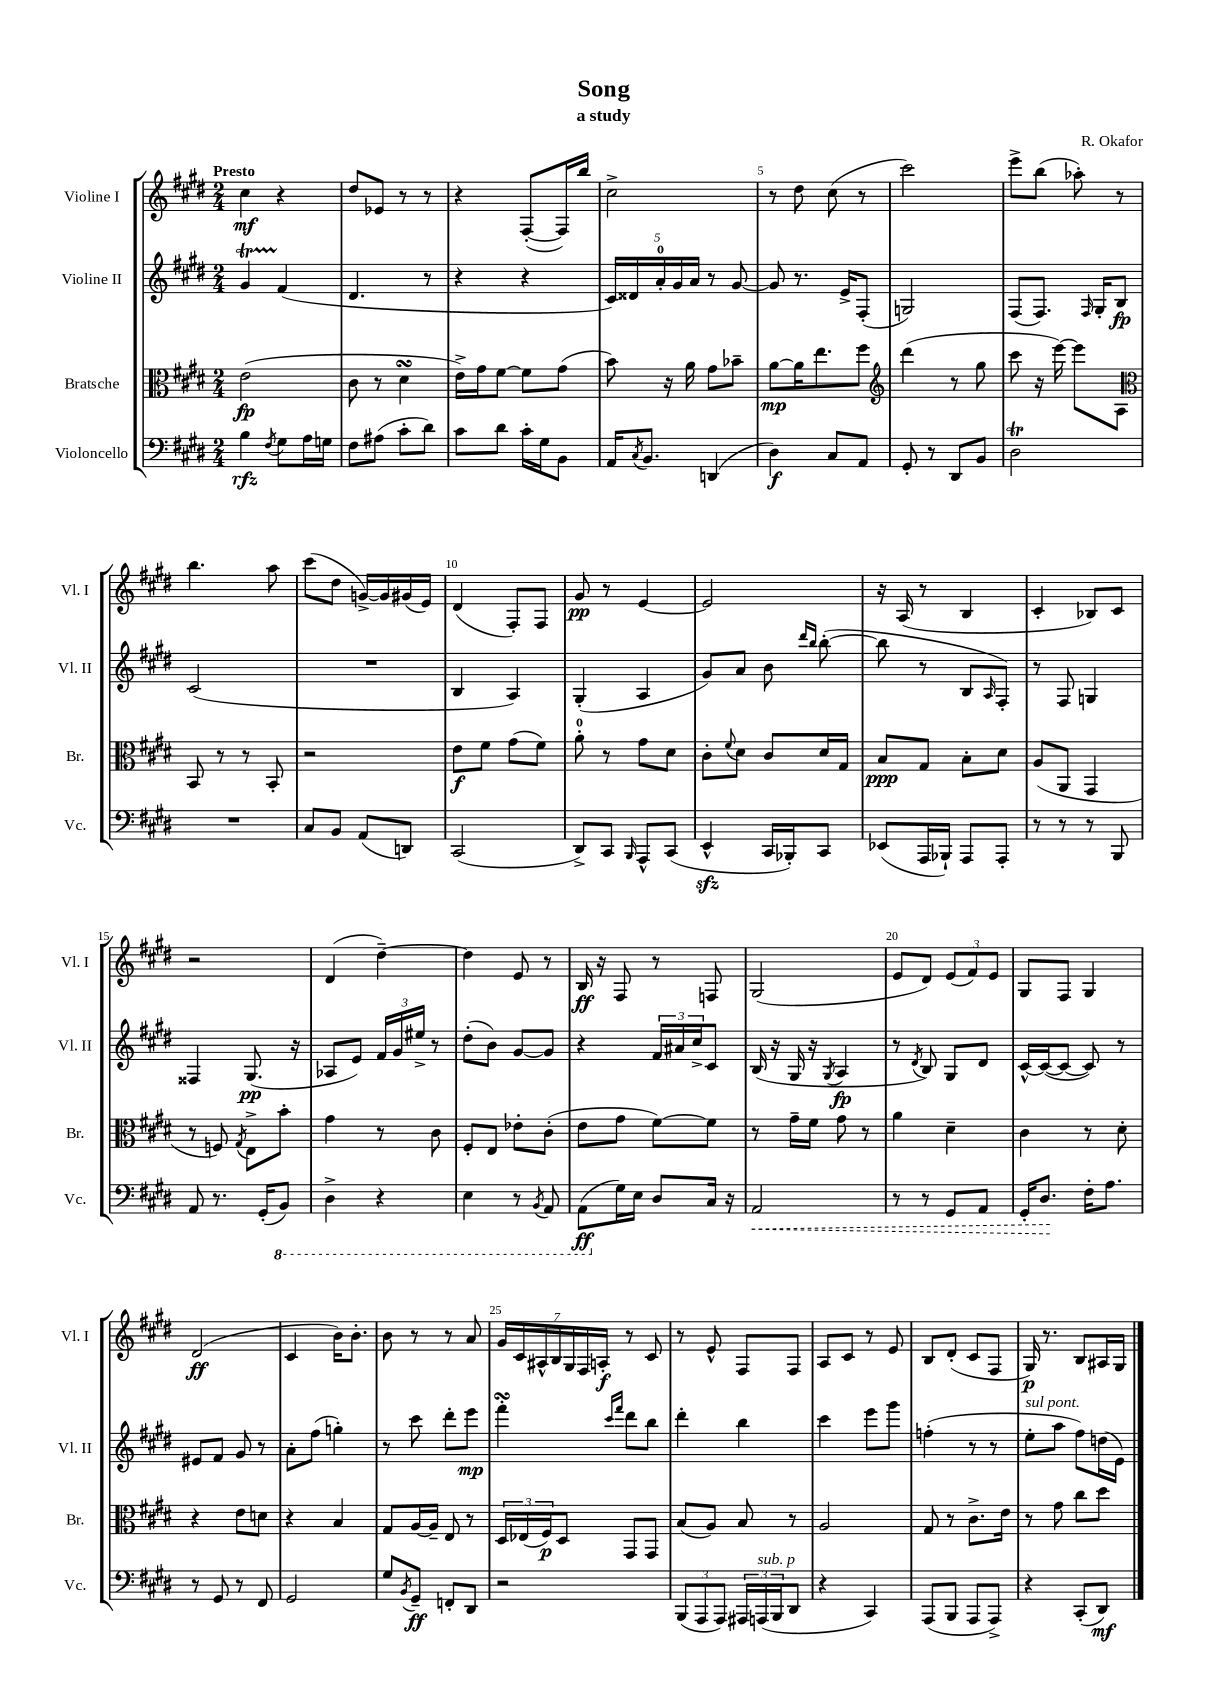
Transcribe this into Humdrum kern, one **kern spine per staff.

**kern	**kern	**kern	**kern
*staff4	*staff3	*staff2	*staff1
*clefF4	*clefC3	*clefG2	*clefG2
*k[f#c#g#d#]	*k[f#c#g#d#]	*k[f#c#g#d#]	*k[f#c#g#d#]
*M2/4	*M2/4	*M2/4	*M2/4
4B	(2e	4g#	4cc#
8qF#	.	.	.
8G#	.	(4f#	4r
16A	.	.	.
16G	.	.	.
=	=	=	=
8F#	8c#	4.d#	8dd#
(8A#	8r	.	8e-
8c#'	4d#	.	8r
8d#)	.	8r	8r
=	=	=	=
8c#	16e^)	4r	4r
.	16g#	.	.
8d#	[8f#	.	.
16c#'	8f#]	4r	([8F#'
16G#	.	.	.
8BB	(8g#	.	16F#])
.	.	.	16bb
=	=	=	=
16AA	8b)	20c#)	2cc#^
.	.	20d##	.
8qC#	.	.	.
8.BB	.	.	.
.	.	20a'	.
.	16r	.	.
.	.	20g#	.
.	16a	.	.
.	.	20a	.
(4DD	8g#	8r	.
.	8b-~	[8g#	.
=	=	=	=
4D#)	[8a	8g#]	8r
.	16a]	8.r	8dd#
.	8.ee	.	.
8C#	.	.	(8cc#
.	.	16e^	.
8AA	8ff#	(8F#'	8r
=	=	=	=
*	*clefG2	*	*
8GG#'	(4ddd#	2G)	2ccc#)
8r	.	.	.
8DD#	8r	.	.
8BB	8gg#	.	.
=	=	=	=
2D#	8ccc#	(8F#	8eee^
.	16r	8.F#)	(8bb
.	[16eee)	.	.
.	8eee]	.	8aa-')
.	.	16qqF#	.
.	.	16G#'	.
.	8A	8B	8r
=	=	=	=
*	*clefC3	*	*
2r	8BB	(2c#	4.bb
.	8r	.	.
.	8r	.	.
.	8BB'	.	8aa
=	=	=	=
8C#	2r	2r	(8ccc#
8BB	.	.	8dd#
(8AA	.	.	[16g^)
.	.	.	16g]
8DD)	.	.	(16g#
.	.	.	16e)
=	=	=	=
(2CC#	8e	4B	(4d#
.	8f#	.	.
.	(8g#	4A)	8F#')
.	8f#)	.	8F#
=	=	=	=
8DD#^)	8a'	(4G#'	8g#
8CC#	8r	.	8r
16qqBBB	.	.	.
8AAA^^	8g#	4A	[4e
(8CC#	8d#	.	.
=	=	=	=
4EE^^	8c#'	8g#)	2e]
.	8qqf#	.	.
.	8d#	8a	.
16CC#	8c#	8b	.
16BBB-')	.	.	.
.	.	16qqddd#	.
.	.	16qqbb	.
8CC#	16d#	([8bb'	.
.	16G#	.	.
=	=	=	=
(8EE-	8B	8bb]	16r
.	.	.	(16A
16AAA	8G#	8r	8r
16BBB-`)	.	.	.
8AAA	8B'	8B	4B
.	.	16qqA	.
8AAA'	8d#	8F#')	.
=	=	=	=
8r	(8A	8r	4c#'
8r	8AA	8F#	.
8r	4GG#	4G	8B-)
8BBB	.	.	8c#
=	=	=	=
8AA	8r	4F##	2r
8.r	8F)	.	.
.	8qG#	.	.
.	8E^	(8.G#	.
(16GG#'	.	.	.
8BBB)	8b'	.	.
.	.	16r	.
=	=	=	=
4DD#^	4g#	8A-	(4d#
.	.	8e)	.
4r	8r	24f#	[4dd#~)
.	.	24g#	.
.	.	24ee#^	.
.	8c#	8r	.
=	=	=	=
4EE	8F#'	(8dd#'	4dd#]
.	8E	8b)	.
8r	8e-'	[8g#	8e
8qBBB	.	.	.
8AAA	(8c#'	8g#]	8r
=	=	=	=
(8AAA	8e	4r	16B
.	.	.	16r
16G#)	8g#	.	8F#
16E	.	.	.
8D#	[8f#)	24f#	8r
.	.	24a#	.
.	.	24cc#^	.
16C#	8f#]	8c#	8F
16r	.	.	.
=	=	=	=
2AA	8r	(16B	(2G#
.	.	16r	.
.	16g#~	16G#	.
.	16f#	16r	.
.	.	8qG#	.
.	8g#	4A	.
.	8r	.	.
=	=	=	=
8r	4a	8r	8e
.	.	8qd#	.
8r	.	8B)	8d#)
8GG#	4d#~	8G#	(12e
.	.	.	12f#)
8AA	.	8d#	.
.	.	.	12e
=	=	=	=
16GG#'	4c#	[16c#^^	8G#
8.D#	.	(16c#_	.
.	.	8c#_	8F#
16F#'	8r	8c#])	4G#
8.A	.	.	.
.	8d#'	8r	.
=	=	=	=
8r	4r	8e#	(2d#
8GG#	.	8f#	.
8r	8e	8g#	.
8FF#	8d	8r	.
=	=	=	=
2GG#	4r	8a'	4c#
.	.	(8ff#	.
.	4B	4gg')	16b)
.	.	.	8.b'
=	=	=	=
8G#	8G#	8r	8b
8qBB	.	.	.
8GG#~	[16A	8ccc#	8r
.	16A~]	.	.
8FF'	8E	8ddd#'	8r
8DD#	8r	8eee	8a
=	=	=	=
2r	24D#	4fff#'	28g#
.	.	.	28c#
.	(24E-	.	.
.	.	.	28A#^^
.	24F#)	.	.
.	.	.	28B
.	8D#	.	.
.	.	.	28G#
.	.	.	28F#
.	.	.	28A'
.	.	16qqccc#	.
.	.	16qqfff#	.
.	8GG#	8ddd#	8r
.	8GG#	8bb	8c#
=	=	=	=
(12BBB	(8B	4ddd#'	8r
12AAA	.	.	.
.	8A)	.	8e^^
12AAA)	.	.	.
24AAA#	8B	4bb	8F#
(24AAA	.	.	.
24BBB	.	.	.
8DD#	8r	.	8F#
=	=	=	=
4r	2A	4ccc#	8A
.	.	.	8c#
4CC#)	.	8eee	8r
.	.	8ggg#	8e
=	=	=	=
(8AAA	8G#	(4ff'	8B
8BBB	8r	.	(8d#'
8AAA	8.c#^	8r	8c#
8AAA^)	.	8r	8F#
.	16e	.	.
=	=	=	=
4r	8r	8ee'	16G#)
.	.	.	8.r
.	8g#	8aa	.
(8CC#'	8cc#	8ff#)	8B
8DD#)	8dd#	(16dd	16A#
.	.	16e)	16G#
==	==	==	==
*-	*-	*-	*-
